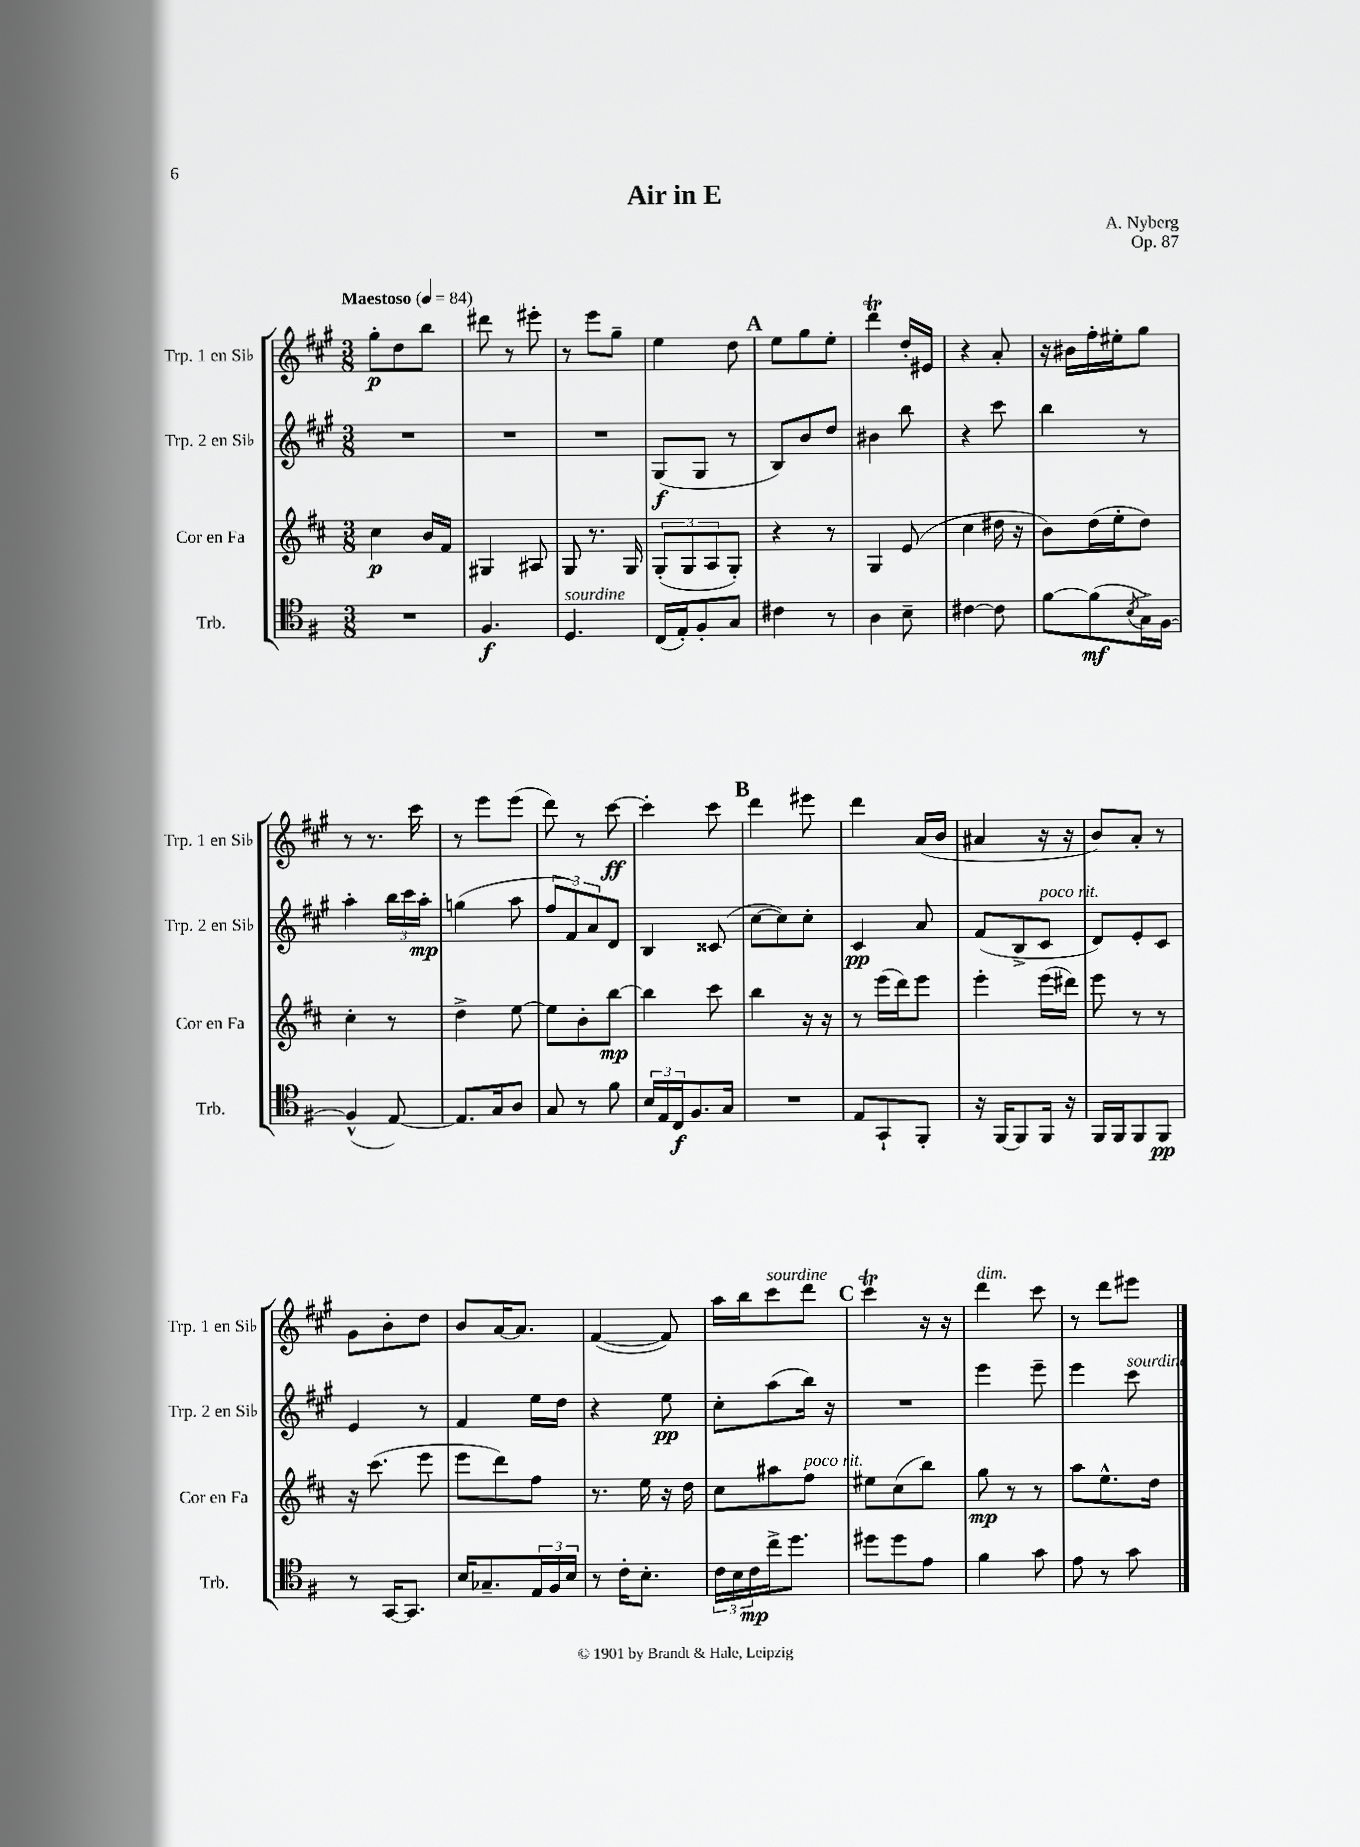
\header { title = "Air in E" composer = "A. Nyberg" opus = "Op. 87" }
<<
\new StaffGroup <<
\new Staff = "s0" \with { instrumentName = "Trp. 1 en Sib" shortInstrumentName = "Trp. 1 en Sib" } {
    \clef treble \key a \major \numericTimeSignature \time 3/8 \tempo "Maestoso" 4 = 84
    gis''8-.\p d''8 b''8 |
    dis'''8 r8 eis'''8-. |
    r8 e'''8 gis''8-- |
    e''4 d''8 |
    \mark \markup { \bold "A" } e''8 gis''8 e''8-. |
    d'''4\trill d''16-. eis'16 |
    r4 a'8-. |
    r16 bis'16 fis''16-. eis''16-. gis''8 |
    r8 r8. cis'''16 |
    r8 e'''8 e'''8( |
    d'''8) r8 cis'''8~\ff |
    cis'''4-. cis'''8 |
    \mark \markup { \bold "B" } d'''4 eis'''8 |
    d'''4 a'16( b'16 |
    ais'4 r16 r16 |
    b'8) a'8-. r8 |
    gis'8 b'8-. d''8 |
    b'8 a'16~ a'8. |
    fis'4~( fis'8) |
    a''16 b''16 cis'''8^\markup { \italic "sourdine" } d'''8 |
    \mark \markup { \bold "C" } cis'''4\trill r16 r16 |
    d'''4^\markup { \italic "dim." } cis'''8 |
    r8 d'''8 eis'''8 \bar "|." |
}
\new Staff = "s1" \with { instrumentName = "Trp. 2 en Sib" shortInstrumentName = "Trp. 2 en Sib" } {
    \clef treble \key a \major \numericTimeSignature \time 3/8
    R4. |
    R4. |
    R4. |
    gis8\f( gis8 r8 |
    \mark \markup { \bold "A" } b8) b'8 d''8 |
    bis'4 b''8 |
    r4 cis'''8 |
    b''4 r8 |
    a''4-. \tuplet 3/2 { b''16 cis'''16 a''16-.\mp } |
    g''4( a''8 |
    \tuplet 3/2 { fis''8 fis'8) a'8 } d'8 |
    b4 cisis'8( |
    \mark \markup { \bold "B" } cis''8~ cis''8) cis''8-. |
    cis'4\pp a'8 |
    fis'8( b8-> cis'8^\markup { \italic "poco rit." } |
    d'8) e'8-. cis'8 |
    e'4 r8 |
    fis'4 e''16 d''16 |
    r4 e''8\pp |
    cis''8-. a''8( b''16) r16 |
    \mark \markup { \bold "C" } R4. |
    e'''4 e'''8-- |
    e'''4 cis'''8^\markup { \italic "sourdine" } \bar "|." |
}
\new Staff = "s2" \with { instrumentName = "Cor en Fa" shortInstrumentName = "Cor en Fa" } {
    \clef treble \key d \major \numericTimeSignature \time 3/8
    cis''4\p b'16 fis'16 |
    gis4 ais8 |
    g8 r8. g16 |
    \tuplet 3/2 { g8-.( g8 a8 } g8-.) |
    \mark \markup { \bold "A" } r4 r8 |
    g4 e'8( |
    cis''4 dis''16 r16 |
    b'8) d''16( e''16-. d''8) |
    cis''4-. r8 |
    d''4-> e''8~ |
    e''8 b'8-. b''8~\mp |
    b''4 cis'''8 |
    \mark \markup { \bold "B" } b''4 r16 r16 |
    r8 e'''16( d'''16) e'''8 |
    e'''4-. e'''16( dis'''16) |
    e'''8 r8 r8 |
    r16 cis'''8.( e'''8 |
    e'''8 d'''8) fis''8 |
    r8. e''16 r16 d''16 |
    cis''8 ais''8 fis''8^\markup { \italic "poco rit." } |
    \mark \markup { \bold "C" } eis''8 cis''8( b''8) |
    g''8\mp r8 r8 |
    a''8 e''8.-^ d''16 \bar "|." |
}
\new Staff = "s3" \with { instrumentName = "Trb." shortInstrumentName = "Trb." } {
    \clef tenor \key g \major \numericTimeSignature \time 3/8
    R4. |
    fis4.\f |
    d4.^\markup { \italic "sourdine" } |
    c16( e16-.) fis8-. g8 |
    \mark \markup { \bold "A" } cis'4 r8 |
    a4 b8-- |
    cis'4~ cis'8 |
    fis'8~ fis'8\mf( \acciaccatura { b8 } g16->) fis16~ |
    fis4-^( e8~) |
    e8. g16 a8 |
    g8 r8 fis'8 |
    \tuplet 3/2 { b16 e16 c16\f } fis8. g16 |
    \mark \markup { \bold "B" } R4. |
    e8 g,8-! fis,8-. |
    r16 fis,16~ fis,8 fis,16 r16 |
    fis,16 fis,16 fis,8 fis,8\pp |
    r8 g,16~ g,8. |
    b16 ges8.-- \tuplet 3/2 { e16 fis16 b16 } |
    r8 c'16-. b8.-. |
    \tuplet 3/2 { c'16 b16 c'16\mp } c''16-> d''8. |
    \mark \markup { \bold "C" } dis''8 dis''8 e'8 |
    fis'4 g'8 |
    e'8 r8 g'8 \bar "|." |
}
>>
>>
\layout { \context { \Score \remove "Bar_number_engraver" } }
